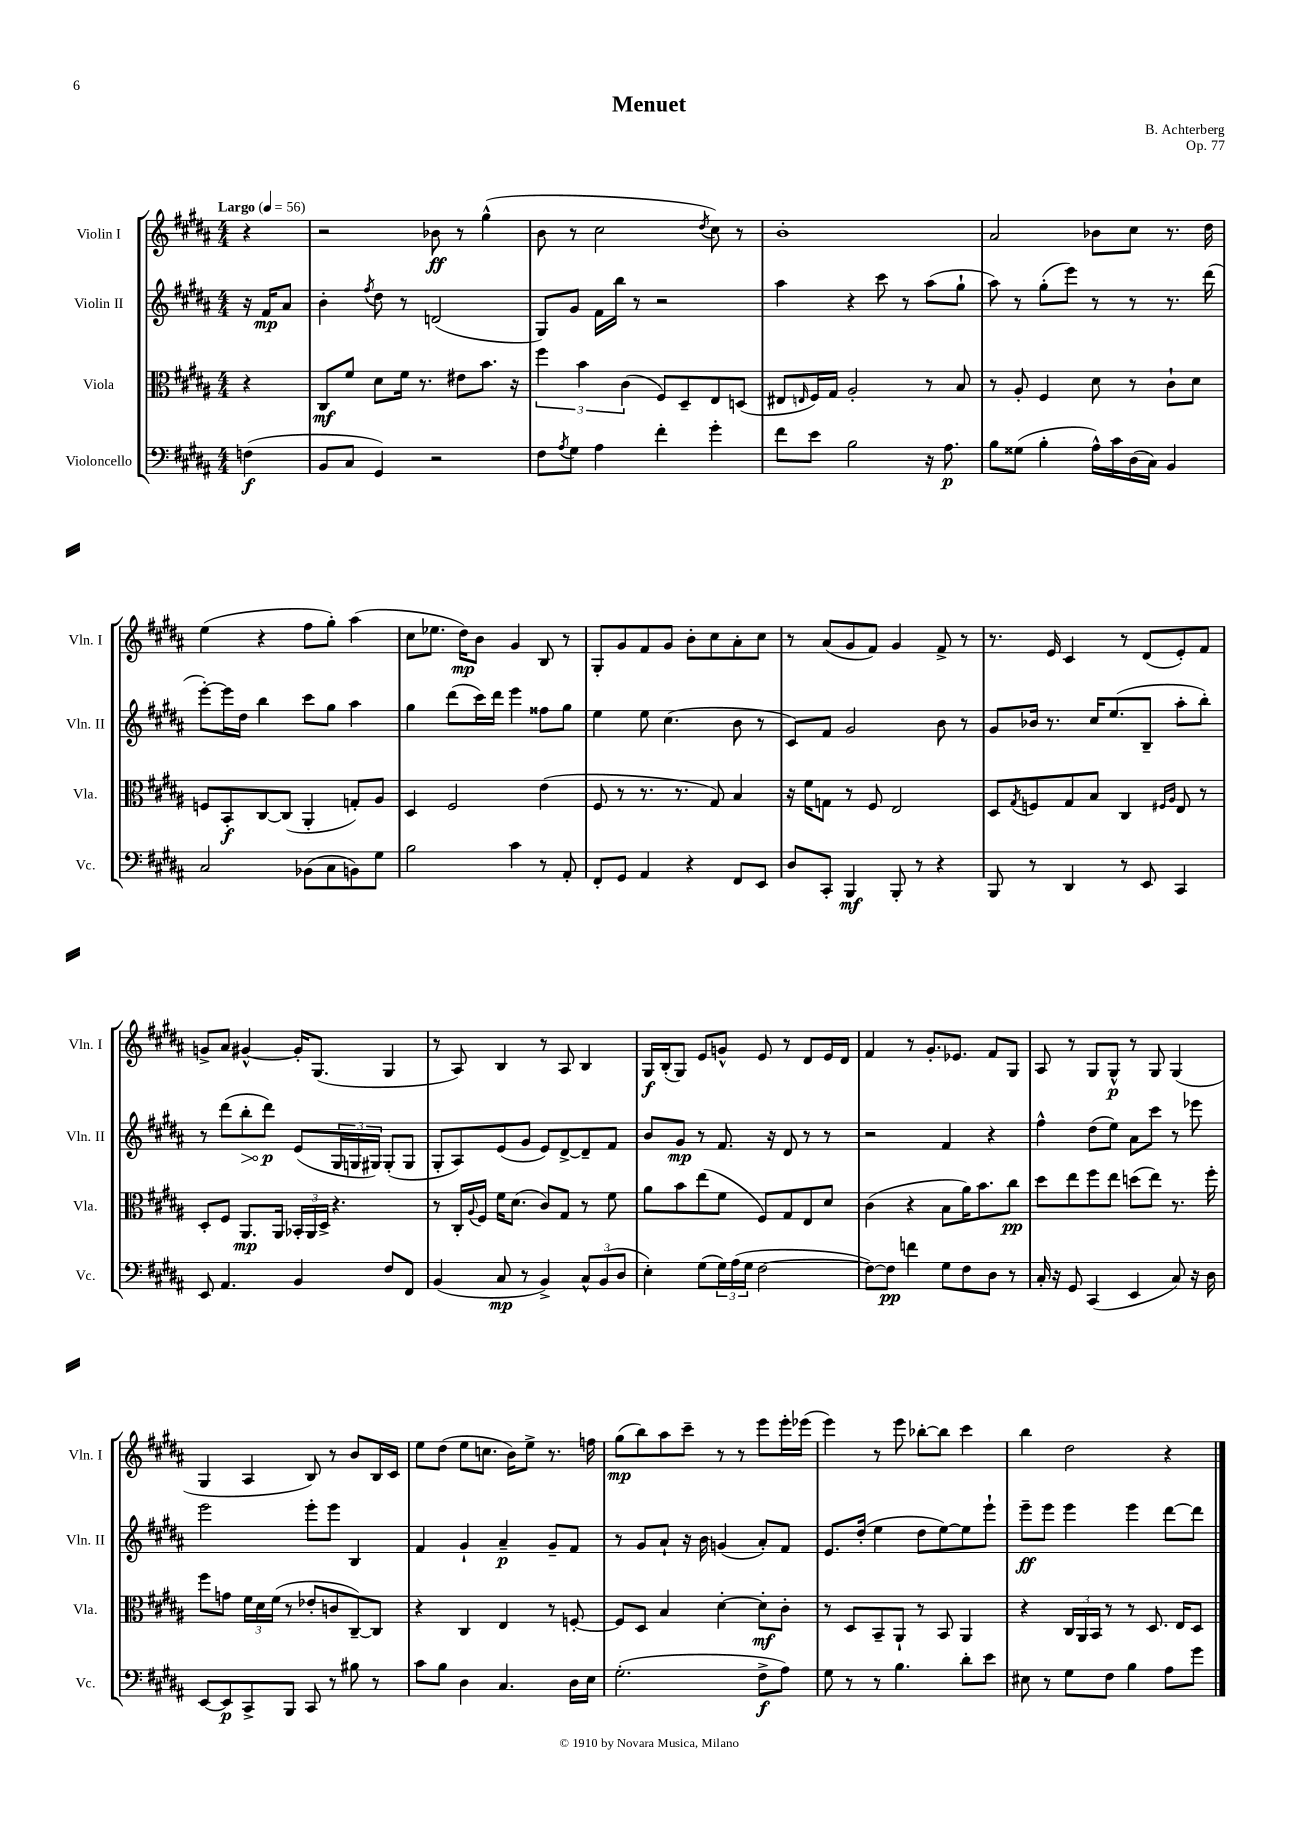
\header { title = "Menuet" composer = "B. Achterberg" opus = "Op. 77" }
<<
\new StaffGroup <<
\new Staff = "s0" \with { instrumentName = "Violin I" shortInstrumentName = "Vln. I" } {
    \clef treble \key b \major \numericTimeSignature \time 4/4 \partial 4 \tempo "Largo" 4 = 56
    r4 |
    r2 bes'8\ff r8 gis''4-^( |
    b'8 r8 cis''2 \acciaccatura { dis''8 } cis''8) r8 |
    b'1-. |
    ais'2 bes'8 cis''8 r8. dis''16 |
    e''4( r4 fis''8 gis''8-.) ais''4( |
    cis''8 ees''8. dis''16\mp) b'8 gis'4 b8 r8 |
    gis8-. gis'8 fis'8 gis'8 b'8-. cis''8 ais'8-. cis''8 |
    r8 ais'8( gis'8 fis'8) gis'4 fis'8-> r8 |
    r8. e'16 cis'4 r8 dis'8( e'8-.) fis'8 |
    g'8-> ais'8 gis'4~-^ gis'16-. gis8.( gis4 |
    r8 ais8) b4 r8 ais8 b4 |
    gis16\f b16-.( gis8) e'8 g'8-^ e'8 r8 dis'8 e'16 dis'16 |
    fis'4 r8 gis'8.-. ees'8. fis'8 gis8 |
    ais8 r8 gis8 gis8-^\p r8 gis8 gis4( |
    gis4 ais4 b8) r8 b'8 b16 cis'16 |
    e''8 dis''8( e''8 c''8. b'16) e''8-> r8. f''16 |
    gis''8\mp( b''8) ais''8 cis'''8-- r8 r8 e'''8 e'''16-. ees'''16( |
    e'''4) r8 e'''8 bes''8~-. bes''8 cis'''4 |
    b''4 dis''2 r4 \bar "|." |
}
\new Staff = "s1" \with { instrumentName = "Violin II" shortInstrumentName = "Vln. II" } {
    \clef treble \key b \major \numericTimeSignature \time 4/4 \partial 4
    r16 fis'16\mp ais'8 |
    b'4-. \acciaccatura { fis''8 } dis''8 r8 d'2( |
    gis8) gis'8 fis'16 b''16 r8 r2 |
    ais''4 r4 cis'''8 r8 ais''8( gis''8-! |
    ais''8) r8 gis''8-.( e'''8) r8 r8 r8. dis'''16( |
    e'''8~-.) e'''16 dis''16 b''4 cis'''8 gis''8 ais''4 |
    gis''4 dis'''8( cis'''16) dis'''16 e'''4 fisis''8 gis''8 |
    e''4 e''8 cis''4.( b'8 r8 |
    cis'8) fis'8 gis'2 b'8 r8 |
    gis'8 bes'16 r8. cis''16 e''8.( b8-- ais''8-. b''8-.) |
    r8 dis'''8( \once \override Hairpin.circled-tip = ##t b''8-.\> dis'''8\p\!) e'8( \tuplet 3/2 { gis16 g16 gis16) } gis8-.( gis8 |
    gis8-. ais8) e'8( gis'8 e'8) dis'8~-> dis'8-- fis'8 |
    b'8 gis'8\mp r8 fis'8. r16 dis'8 r8 r8 |
    r2 fis'4 r4 |
    fis''4-^ dis''8( e''8) ais'8 cis'''8 r8 ees'''8 |
    e'''2 e'''8-. e'''8 b4 |
    fis'4 gis'4-! ais'4--\p gis'8-- fis'8 |
    r8 gis'8 ais'8-! r16 b'16 g'4( ais'8-.) fis'8 |
    e'8. dis''16-.( e''4 dis''8 e''8~) e''8 e'''8-! |
    e'''8--\ff e'''8 e'''4 e'''4 dis'''8~ dis'''8 \bar "|." |
}
\new Staff = "s2" \with { instrumentName = "Viola" shortInstrumentName = "Vla." } {
    \clef alto \key b \major \numericTimeSignature \time 4/4 \partial 4
    r4 |
    cis8\mf fis'8 dis'8 fis'16 r8. eis'8 b'8. r16 |
    \tuplet 3/2 { fis''4 b'4 cis'4( } fis8) dis8-- e8 d8( |
    eis8 \grace { e16 } fis16) gis16 ais2-. r8 b8 |
    r8 ais8-. fis4 dis'8 r8 cis'8-! dis'8 |
    f8 b,8-.\f cis8~ cis8( ais,4-. g8-.) ais8 |
    dis4 fis2 e'4( |
    fis8 r8 r8. r8. gis8) b4 |
    r16 fis'16 g8 r8 fis8 e2 |
    dis8 \acciaccatura { gis8 } f8 gis8 b8 cis4 \grace { fis16 ais16 } e8 r8 |
    dis8-. fis8 ais,8.\mp ais,16 \tuplet 3/2 { bes,16-. ais,16 dis16-> } r4. |
    r8 cis16-. \appoggiatura { ais8 } fis16 fis'16 dis'8.( cis'8) gis8 r8 fis'8 |
    ais'8 b'8 e''8( fis'8 fis8) gis8 e8 dis'8 |
    cis'4( r4 b8 ais'16) b'8. cis''8\pp |
    dis''8 e''8 fis''8 e''8 d''8( e''8) r8. fis''16-. |
    fis''8 g'8 \tuplet 3/2 { fis'16 dis'16 fis'16( } r8 ees'8-. c'8 cis8~--) cis8 |
    r4 cis4 e4 r8 f8~-. |
    f8 dis8 b4 dis'4~-. dis'8-.\mf cis'8-. |
    r8 dis8 b,8-- ais,8-! r8 b,8 ais,4 |
    r4 \tuplet 3/2 { cis16 ais,16 b,16 } r8 r8 dis8. e16 dis8 \bar "|." |
}
\new Staff = "s3" \with { instrumentName = "Violoncello" shortInstrumentName = "Vc." } {
    \clef bass \key b \major \numericTimeSignature \time 4/4 \partial 4
    f4\f( |
    b,8 cis8 gis,4) r2 |
    fis8 \acciaccatura { ais8 } gis8 ais4 fis'4-. gis'4-. |
    fis'8 e'8 b2 r16 ais8.\p |
    b8 gisis8( b4-. ais16-^) cis'16 dis16( cis16) b,4 |
    cis2 bes,8( cis8 b,8) gis8 |
    b2 cis'4 r8 ais,8-. |
    fis,8-. gis,8 ais,4 r4 fis,8 e,8 |
    dis8 cis,8-. b,,4\mf b,,8-. r8 r4 |
    b,,8 r8 dis,4 r8 e,8 cis,4 |
    e,8 ais,4. b,4 fis8 fis,8 |
    b,4( cis8\mp r8 b,4->) \tuplet 3/2 { cis8-^ b,8( dis8 } |
    e4-.) gis8( \tuplet 3/2 { gis16) ais16( gis16 } fis2~ |
    fis8~) fis8\pp f'4 gis8 fis8 dis8 r8 |
    cis16-. r16 gis,8 cis,4( e,4 cis8) r16 dis16 |
    e,8~ e,8\p cis,8-> b,,8 cis,8 r8 bis8 r8 |
    cis'8 b8 dis4 cis4. dis16 e16 |
    gis2.-.( fis8->\f ais8) |
    gis8 r8 r8 b4. dis'8-. e'8 |
    eis8 r8 gis8 fis8 b4 ais8 gis'8 \bar "|." |
}
>>
>>
\layout { \context { \Score \remove "Bar_number_engraver" } }
